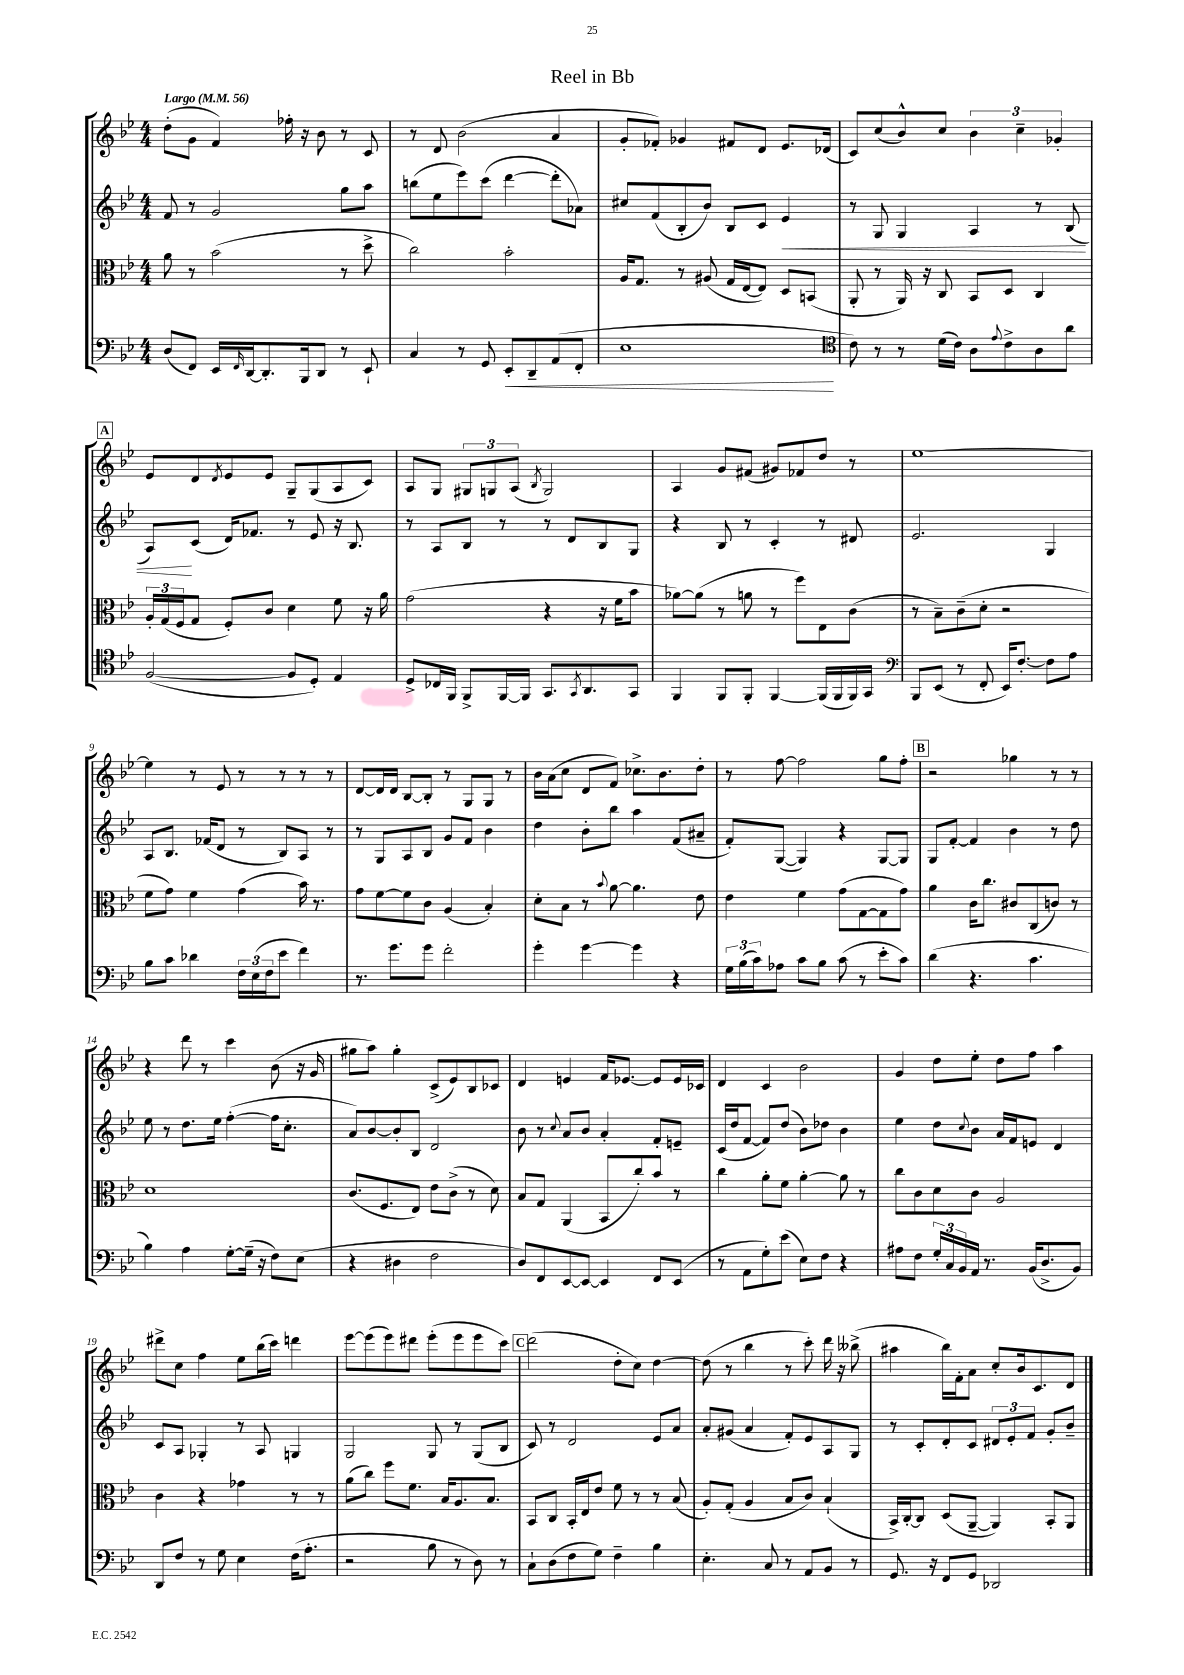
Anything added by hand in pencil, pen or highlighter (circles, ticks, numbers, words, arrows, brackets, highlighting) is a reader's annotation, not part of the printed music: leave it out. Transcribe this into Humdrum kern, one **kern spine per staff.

**kern	**kern	**kern	**kern
*staff4	*staff3	*staff2	*staff1
*clefF4	*clefC3	*clefG2	*clefG2
*k[b-e-]	*k[b-e-]	*k[b-e-]	*k[b-e-]
*M4/4	*M4/4	*M4/4	*M4/4
*MM56	*MM56	*MM56	*MM56
(8D	8a	8f	(8dd'
8FF)	8r	8r	8g
16EE-	(2b-	2g	4f)
16qqFF	.	.	.
[16DD	.	.	.
8.DD']	.	.	.
.	.	.	16ff-'
16BBB-	.	.	16r
8DD	.	.	8b-
8r	8r	8gg	8r
8EE-`	8dd^	8aa	8c
=	=	=	=
4C	2cc)	(8bb	8r
.	.	8ee-	8d
8r	.	8eee-)	(2b-
8GG	.	(8ccc	.
8EE-'	2b-'	[4ddd	.
8DD~	.	.	.
(8AA	.	8ddd']	4a
8FF'	.	8a-)	.
=	=	=	=
1E-	16A	8cc#	8g'
.	8.G	.	.
.	.	(8f	8f-')
.	8r	8B-'	4g-
.	(8A#	8b-)	.
.	16G	8B-	8f#
.	[16E-	.	.
.	8E-])	8c	8d
.	8D	4e-	8.e-
.	(8BB	.	.
.	.	.	(16d-
=	=	=	=
*clefC4	*	*	*
8c)	8AA'	8r	8c)
8r	8r	8G	(8cc
8r	16AA)	4G	8b-^^)
.	16r	.	.
(16d	8C	.	8cc
16c)	.	.	.
8A	8BB-	4A	6b-
8qqe-	.	.	.
8c^	8D	.	.
.	.	.	6cc~
8A	4C	8r	.
.	.	.	6g-'
8a	.	(8B-	.
=	=	=	=
([2F	24A'	8A)	8e-
.	(24G	.	.
.	24F	.	.
.	8G	(8c	8d
.	.	.	8qd
.	8F')	16d)	8e-
.	.	8.f-	.
.	8c	.	8e-
8F]	4d	8r	8G~
8D')	.	8e-	(8G
4E-	8f	16r	8A
.	.	8.B-	.
.	16r	.	8c)
.	16a	.	.
=	=	=	=
8D^	(2g	8r	8A
16C-	.	8A	8G
16FF	.	.	.
8FF^	.	8B-	12G#
.	.	.	12G
[16FF	.	8r	.
.	.	.	(12A
16FF]	.	.	.
.	.	.	8qB-
8.GG	4r	8r	2G)
.	.	8d	.
8qGG	.	.	.
8.AA	.	.	.
.	16r	8B-	.
.	16f	.	.
8GG	8b-	8G	.
=	=	=	=
4FF	[8a-)	4r	4A
.	(8a-]	.	.
8FF	8r	8B-	8g
8FF'	8a	8r	(8f#
[4FF	8r	4c'	8g#)
.	8ff)	.	8f-
(16FF]	8E-	8r	8dd
16FF	.	.	.
16FF)	(8c	8d#	8r
16GG	.	.	.
=	=	=	=
*clefF4	*	*	*
8BBB-	8r	2.e-	[1ee-
(8EE-	8B-~)	.	.
8r	(8c~	.	.
8FF'	8d'	.	.
16EE-)	2r	.	.
[8.F'	.	.	.
8F]	.	4G	.
8A	.	.	.
=	=	=	=
8B-	8f	8A	4ee-]
8c	8g)	8.B-	.
4d-	4f	.	8r
.	.	(16f-	.
.	.	8d	8e-
24F	(4g	8r	8r
(24E-	.	.	.
24F	.	.	.
8e-	.	8B-)	8r
4f)	16b-)	8A	8r
.	8.r	.	.
.	.	8r	8r
=	=	=	=
8.r	8g	8r	[8d
.	[8f	8G	16d]
8.g	.	.	16d
.	8f]	8A	[8B-
8g	8c	8B-	8B-']
2f'	(4A	8g	8r
.	.	8f	8G
.	4B-')	4b-	8G
.	.	.	8r
=	=	=	=
4g'	8d'	4dd	16b-
.	.	.	(16a
.	8B-	.	8cc
[4g	8r	8b-'	8d
.	8qqb-	.	.
.	[8a	8bb-	8f)
4g]	4.a]	4aa	8.cc-^
.	.	.	8.b-
4r	.	(8f	.
.	8e-	8a#~	8dd'
=	=	=	=
24G	4e-	8f')	8r
(24B-	.	.	.
24c)	.	.	.
8A-	.	([8G	[8ff
8c	4f	4G])	2ff]
8B-	.	.	.
(8c	(8g	4r	.
8r	[8G	.	.
8e-'	8G]	[8G	8gg
8c)	8g)	8G]	8ff'
=	=	=	=
(4d	4a	8G	2r
.	.	[8f'	.
4.r	16c	4f]	.
.	8.cc	.	.
.	8c#	4b-	4gg-
4.c	(8C	.	.
.	8c)	8r	8r
.	8r	8dd	8r
=	=	=	=
4B-)	1d	8ee-	4r
.	.	8r	.
4A	.	8.dd	8ddd
.	.	.	8r
.	.	16ee-	.
[8G'	.	([4ff'	4ccc
(16G~]	.	.	.
16r	.	.	.
8F)	.	16ff]	(8b-
.	.	8.cc'	.
(8E-	.	.	16r
.	.	.	16g
=	=	=	=
4r	(8.c	8a)	8gg#
.	.	[8b-	8aa)
.	8.F	.	.
4D#	.	8b-']	4gg#'
.	8E-)	8B-	.
2F	8e-	2d	(8c^
.	(8c^	.	8e-)
.	8r	.	8B-
.	8d)	.	8c-
=	=	=	=
8D)	8B-	8b-	4d
8FF	8G	8r	.
.	.	8qqcc	.
[8EE-	(4AA	8a	4e
8EE-_	.	8b-	.
4EE-]	8BB-	4a'	16f
.	.	.	[8.e-
.	8cc')	.	.
8FF	8b-	8f'	8e-]
(8EE-	8r	8e~	16e-
.	.	.	16c-
=	=	=	=
8r	4cc	(16c	4d
.	.	16dd	.
8AA	.	[8f	.
8G')	8a'	8f])	4c
(8e-	8f	(8dd	.
8E-)	[4a'	8b-)	2b-
8F	.	8dd-	.
4r	8a]	4b-	.
.	8r	.	.
=	=	=	=
8A#	8cc	4ee-	4g
8F	8c	.	.
24G'	8d	8dd	8dd
24C	.	.	.
24BB-	.	.	.
.	.	8qqcc	.
16AA	8c	8b-	8ee-'
8.r	.	.	.
.	2A	16a	8dd
.	.	16f	.
(16BB-	.	8e	8ff
8.D^	.	.	.
.	.	4d	4aa
8BB-)	.	.	.
=	=	=	=
8DD	4c	8c	8ddd#^
8F	.	8A	8cc
8r	4r	4G-'	4ff
8G	.	.	.
4E-	4g-	8r	8ee-
.	.	8A	(16bb-
.	.	.	16ccc)
(16F	8r	4G	4ddd
8.A'	.	.	.
.	8r	.	.
=	=	=	=
2r	(8a	2G	[8eee-
.	8cc)	.	(8eee-]
.	8ff	.	8eee-)
.	8.f	.	8ddd#
8B-	.	8G	(8eee-'
.	16B-	.	.
8r	8.A	8r	8eee-
8D)	.	(8G	8eee-
.	8.B-	.	.
8r	.	8B-	8ccc)
=	=	=	=
8C`	8BB-	8c)	(2ddd
(8D	8C	8r	.
8F	16BB-'	2d	.
.	16E-	.	.
8G)	8e-	.	.
4F~	8f	.	8dd'
.	8r	.	8cc)
4B-	8r	8e-	[4dd
.	(8B-	8a	.
=	=	=	=
4.E-'	8A')	8a'	(8dd]
.	(8G'	(8g#	8r
.	4A	4a	4bb-
8C	.	.	.
8r	8B-	8f')	8r
8AA	8c)	8e-	8ccc')
8BB-	(4B-`	8A	16ddd
.	.	.	16r
8r	.	8G	(8bb--^
=	=	=	=
8.GG	16BB-^)	8r	4aa#
.	[16C'	.	.
.	8C]	8c'	.
16r	.	.	.
8FF	(8D	8d'	16bb-)
.	.	.	16f'
8GG	[8AA~	8c	8a
2DD-	4AA])	12d#	8cc'
.	.	12e-'	.
.	.	.	16b-
.	.	12f	.
.	.	.	8.c
.	8BB-'	8g'	.
.	8AA	8b-~	8d
==	==	==	==
*-	*-	*-	*-
